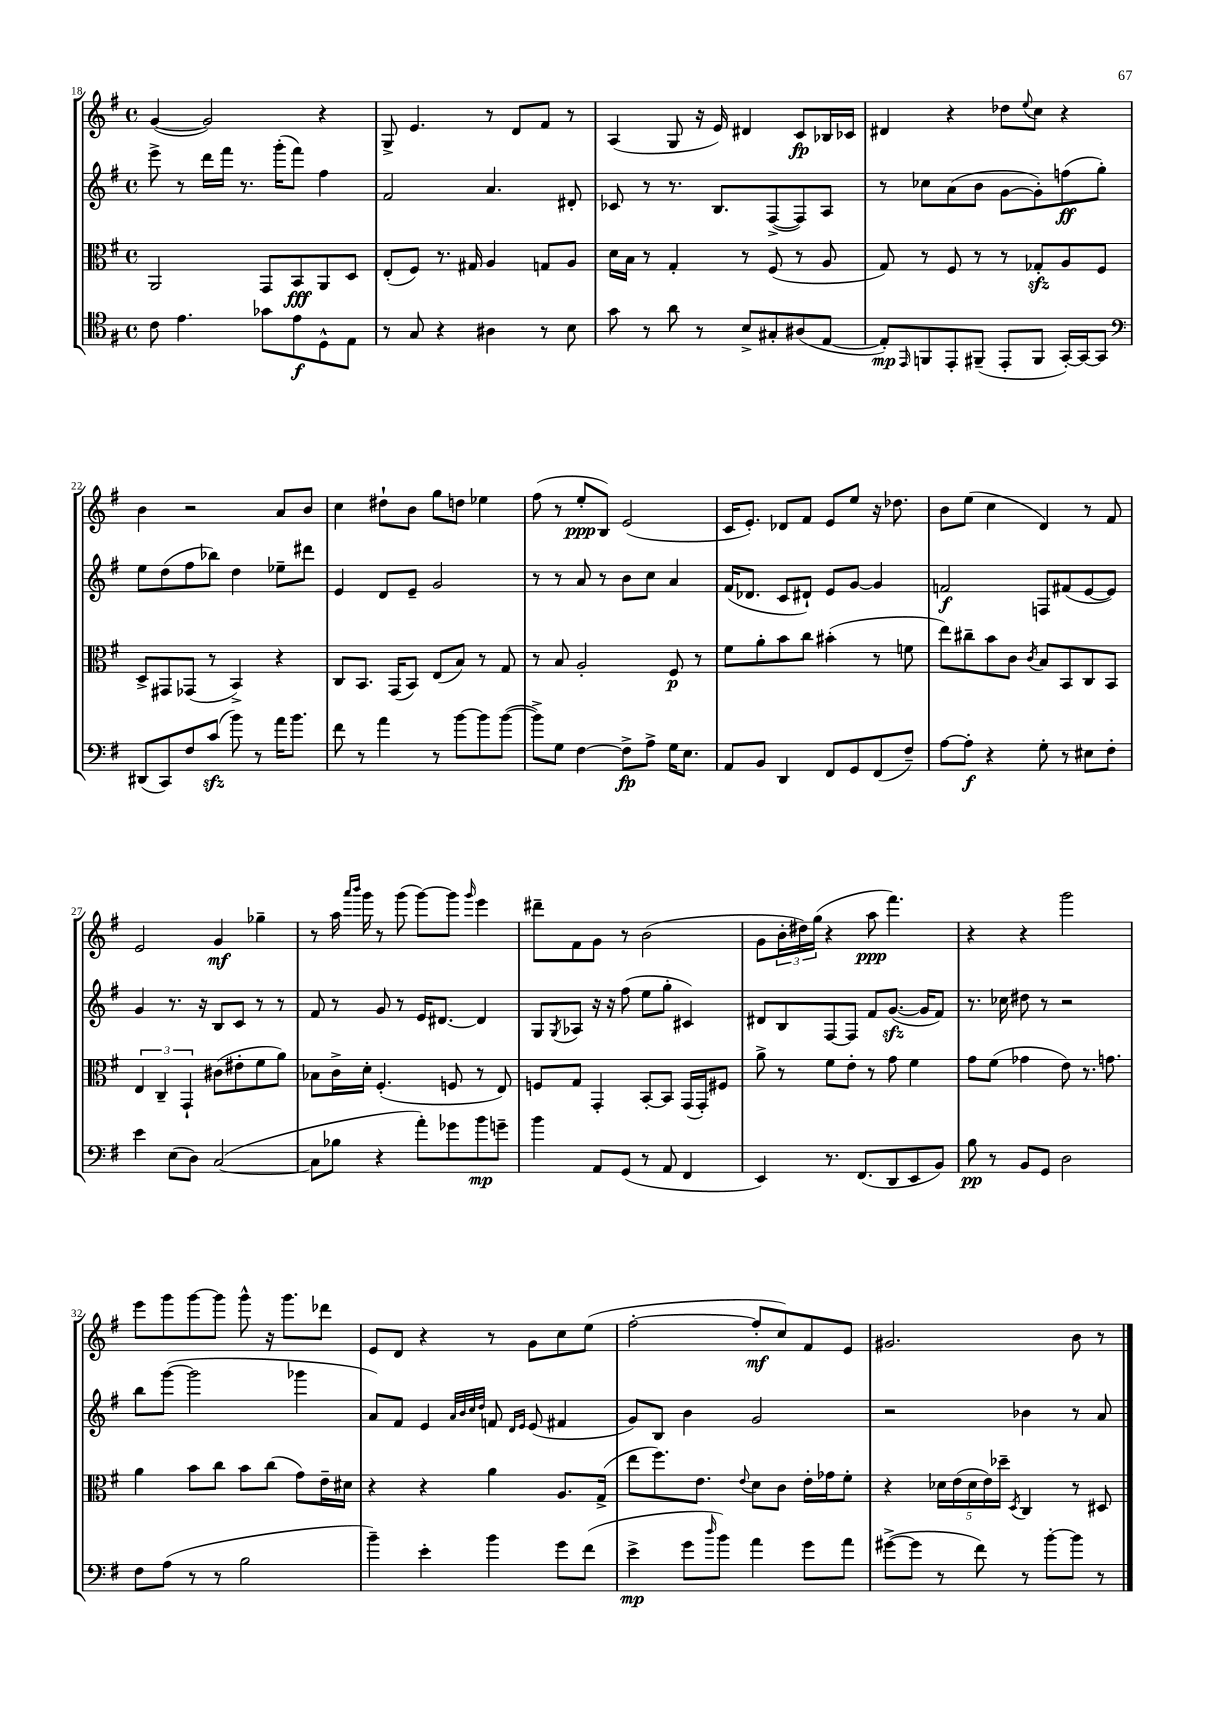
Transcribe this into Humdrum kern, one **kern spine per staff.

**kern	**dynam	**kern	**dynam	**kern	**dynam	**kern	**dynam
*part4	*part4	*part3	*part3	*part2	*part2	*part1	*part1
*staff4	*staff4	*staff3	*staff3	*staff2	*staff2	*staff1	*staff1
*clefC4	*	*clefC3	*	*clefG2	*	*clefG2	*
*k[f#]	*	*k[f#]	*	*k[f#]	*	*k[f#]	*
*M4/4	*	*M4/4	*	*M4/4	*	*M4/4	*
*met(c)	*	*met(c)	*	*met(c)	*	*met(c)	*
=18	=18	=18	=18	=18	=18	=18	=18
8c\	.	2AA/	.	8eee^\	.	([4g/	.
4.e\	.	.	.	8r	.	.	.
.	.	.	.	16ddd\LL	.	2g/])	.
.	.	.	.	16fff#\JJ	.	.	.
.	.	.	.	8.r	.	.	.
8g-X\L	.	8GG/L	.	.	.	.	.
.	.	.	.	(16ggg'\KL	.	.	.
8e\	f	8BB/	fff	8fff#\J)	.	.	.
8D^^\	.	8AA/	.	4ff#\	.	4r	.
8E\J	.	8D/J	.	.	.	.	.
=19	=19	=19	=19	=19	=19	=19	=19
8r	.	(8E'/L	.	2f#/	.	8G^/	.
8G/	.	8F#/J)	.	.	.	4.e/	.
4r	.	8.r	.	.	.	.	.
.	.	16G#X/	.	.	.	.	.
4A#X\	.	4A/	.	4.a/	.	8r	.
.	.	.	.	.	.	8d/L	.
8r	.	8Gn/L	.	.	.	8f#/J	.
8B\	.	8A/J	.	8d#X'/	.	8r	.
=20	=20	=20	=20	=20	=20	=20	=20
8g\	.	16d\LL	.	8c-X/	.	(4A/	.
.	.	16B\JJ	.	.	.	.	.
8r	.	8r	.	8r	.	.	.
8a\	.	4G'/	.	8.r	.	8G/	.
8r	.	.	.	.	.	16r	.
.	.	.	.	8.B/L	.	16e/)	.
8B^/L	.	8r	.	.	.	4d#X/	.
8G#X'/	.	(8F#/	.	([8F#^/	.	.	.
(8A#X/	.	8r	.	8F#/])	.	8c/L	fp
[8E/J	.	8A/	.	8A/J	.	16B-X/L	.
.	.	.	.	.	.	16c-X/JJ	.
=21	=21	=21	=21	=21	=21	=21	=21
8E'/L])	mp	8G/)	.	8r	.	4d#X/	.
16qqEE/	.	.	.	.	.	.	.
8FFn/	.	8r	.	8cc-X\L	.	.	.
8EE'/	.	8F#/	.	(8a\	.	4r	.
(8FF#X~/J	.	8r	.	8b\J	.	.	.
8EE'/L	.	8r	.	[8g\L	.	8dd-X\L	.
.	.	.	.	.	.	8qqee/	.
8FF#/J	.	8G-Xzz'/L	.	8g'\])	.	8cc\J	.
[16GG'/LL)	.	8A/	.	(8ffn\	ff	4r	.
16GG/J_	.	.	.	.	.	.	.
8GG/J]	.	8F#/J	.	8gg'\J)	.	.	.
!!LO:LB:g=z
=22	=22	=22	=22	=22	=22	=22	=22
*clefF4	*	*	*	*	*	*	*
(8DD#X/L	.	8D^/L	.	8ee\L	.	4b\	.
8CC/)	.	8GG#X/	.	(8dd\	.	.	.
8F#/	.	(8GG-X/J	.	8ff#\	.	2r	.
(8czz/J	.	8r	.	8bb-X\J)	.	.	.
8b\)	.	4BB^/)	.	4dd\	.	.	.
8r	.	.	.	.	.	.	.
16a\KL	.	4r	.	8ee-X~\L	.	8a/L	.
8.b\J	.	.	.	.	.	.	.
.	.	.	.	8ddd#X\J	.	8b/J	.
=23	=23	=23	=23	=23	=23	=23	=23
8f#\	.	8C/L	.	4e/	.	4cc\	.
8r	.	8.BB/J	.	.	.	.	.
4a\	.	.	.	8d/L	.	8dd#X`\L	.
.	.	(16GG/KL	.	.	.	.	.
.	.	8BB/J)	.	8e~/J	.	8b\J	.
8r	.	(8E/L	.	2g/	.	8gg\L	.
[8b\L	.	8B/J)	.	.	.	8ddn\J	.
8b\]	.	8r	.	.	.	4ee-X\	.
([8b\J	.	8G/	.	.	.	.	.
=24	=24	=24	=24	=24	=24	=24	=24
8b^\L])	.	8r	.	8r	.	(8ff#\	.
8G\J	.	8B/	.	8r	.	8r	.
[4F#\	.	2A'/	.	8a/	.	8ee'/L	ppp
.	.	.	.	8r	.	8B/J)	.
8F#^\L]	fp	.	.	8b\L	.	(2e/	.
8A^\J	.	.	.	8cc\J	.	.	.
16G\KL	.	8F#/	p	4a/	.	.	.
8.E\J	.	.	.	.	.	.	.
.	.	8r	.	.	.	.	.
=25	=25	=25	=25	=25	=25	=25	=25
8AA/L	.	8f#\L	.	(16f#/KL	.	16c/KL	.
.	.	.	.	8.d-X/J	.	8.e'/J)	.
8BB/J	.	8a'\	.	.	.	.	.
4DD/	.	8b\	.	8c/L	.	8d-X/L	.
.	.	8cc\J	.	8d#X`/J)	.	8f#/J	.
8FF#/L	.	(4b#X'\	.	8e/L	.	8e/L	.
8GG/	.	.	.	[8g/J	.	8ee/J	.
(8FF#/	.	8r	.	4g/]	.	16r	.
.	.	.	.	.	.	8.dd-X\	.
8F#~/J)	.	8fn\	.	.	.	.	.
=26	=26	=26	=26	=26	=26	=26	=26
[8A\L	.	8ee\L)	.	2fn/	f	8b\L	.
8A'\J]	f	8cc#X~\	.	.	.	(8ee\J	.
4r	.	8b\	.	.	.	4cc\	.
.	.	8c\J	.	.	.	.	.
.	.	8qc/	.	.	.	.	.
8G'\	.	8B/L	.	8Fn/L	.	4d/)	.
8r	.	8BB/	.	(8f#X/	.	.	.
8E#X\L	.	8C/	.	[8e/	.	8r	.
8F#'\J	.	8BB/J	.	8e/J])	.	8f#/	.
!!LO:LB:g=z
=27	=27	=27	=27	=27	=27	=27	=27
4e\	.	6E/	.	4g/	.	2e/	.
.	.	6C~/	.	.	.	.	.
(8E\L	.	.	.	8.r	.	.	.
.	.	6GG`/	.	.	.	.	.
8D\J)	.	.	.	.	.	.	.
.	.	.	.	16r	.	.	.
([2C/	.	(8c#X\L	.	8B/L	.	4g/	mf
.	.	8e#X'\	.	8c/J	.	.	.
.	.	8f#\	.	8r	.	4gg-X~\	.
.	.	8a\J)	.	8r	.	.	.
=28	=28	=28	=28	=28	=28	=28	=28
8C\L]	.	8B-X\L	.	8f#/	.	8r	.
8B-X\J	.	16c^\L	.	8r	.	16aa\	.
.	.	.	.	.	.	16qqaaa/LL	.
.	.	.	.	.	.	16qqbbb/JJ	.
.	.	16d'\JJ	.	.	.	16ggg\	.
4r	.	(4.F#'/	.	8g/	.	8r	.
.	.	.	.	8r	.	(8ggg\	.
8a'\L)	.	.	.	16e/KL	.	[8ggg\L)	.
.	.	.	.	[8.d#X/J	.	.	.
8g-X\	.	8Fn/	.	.	.	8ggg\J]	.
.	.	.	.	.	.	16qqggg/	.
8b\	mp	8r	.	4d#/]	.	4eee\	.
8gn~\J	.	8E/)	.	.	.	.	.
=29	=29	=29	=29	=29	=29	=29	=29
4b\	.	8Fn/L	.	8G/L	.	8ddd#X~\L	.
.	.	.	.	8qG/	.	.	.
.	.	8G/J	.	8A-X/J	.	8f#\	.
8AA/L	.	4GG'/	.	16r	.	8g\J	.
.	.	.	.	16r	.	.	.
(8GG/J	.	.	.	(8ff#\	.	8r	.
8r	.	[8BB'/L	.	8ee\L	.	(2b\	.
8AA/	.	8BB/J]	.	8gg'\J	.	.	.
4FF#/	.	(16GG/LL	.	4c#X/)	.	.	.
.	.	16GG'/J)	.	.	.	.	.
.	.	8F#X/J	.	.	.	.	.
=30	=30	=30	=30	=30	=30	=30	=30
4EE/)	.	8a^\	.	8d#X/L	.	8g\L	.
.	.	8r	.	8B/	.	24b'\L	.
.	.	.	.	.	.	24dd#X\)	.
.	.	.	.	.	.	(24gg\JJ	.
8.r	.	8f#\L	.	[8F#/	.	4r	.
.	.	8e'\J	.	8F#/J]	.	.	.
(8.FF#/L	.	.	.	.	.	.	.
.	.	8r	.	8f#/L	.	8aa\	ppp
8DD/	.	8g\	.	([8.gzz/J	.	4.fff#\)	.
8EE/	.	4f#\	.	.	.	.	.
.	.	.	.	16g/KL]	.	.	.
8BB/J)	.	.	.	8f#/J)	.	.	.
=31	=31	=31	=31	=31	=31	=31	=31
8B\	pp	8g\L	.	8.r	.	4r	.
8r	.	(8f#\J	.	.	.	.	.
.	.	.	.	16cc-X\	.	.	.
8BB/L	.	4g-X\	.	8dd#X\	.	4r	.
8GG/J	.	.	.	8r	.	.	.
2D\	.	8e\)	.	2r	.	2ggg\	.
.	.	8.r	.	.	.	.	.
.	.	8.gn\	.	.	.	.	.
!!LO:LB:g=z
=32	=32	=32	=32	=32	=32	=32	=32
8F#\L	.	4a\	.	8bb\L	.	8eee\L	.
(8A\J	.	.	.	([8ggg\J	.	8ggg\	.
8r	.	8b\L	.	2ggg\]	.	[8ggg\	.
8r	.	8cc\J	.	.	.	8ggg\J]	.
2B\	.	8b\L	.	.	.	8ggg^^\	.
.	.	(8cc\J	.	.	.	16r	.
.	.	.	.	.	.	8.ggg\L	.
.	.	8g\L)	.	4ggg-X\	.	.	.
.	.	16e~\L	.	.	.	8ddd-X\J	.
.	.	16d#X\JJ	.	.	.	.	.
=33	=33	=33	=33	=33	=33	=33	=33
4b~\)	.	4r	.	8a/L)	.	8e/L	.
.	.	.	.	8f#/J	.	8d/J	.
4e'\	.	4r	.	4e/	.	4r	.
.	.	.	.	32qqa/LLL	.	.	.
.	.	.	.	32qqb/	.	.	.
.	.	.	.	32qqcc/	.	.	.
.	.	.	.	32qqdd/JJJ	.	.	.
4b\	.	4a\	.	8fn/	.	8r	.
.	.	.	.	16qqd/LL	.	.	.
.	.	.	.	16qqe/JJ	.	.	.
.	.	.	.	(8e/	.	8g\L	.
8g\L	.	8.A/L	.	4f#X/	.	8cc\	.
(8f#\J	.	.	.	.	.	(8ee\J	.
.	.	(16G^/Jk	.	.	.	.	.
=34	=34	=34	=34	=34	=34	=34	=34
4e^\	mp	8ee\L	.	8g/L)	.	[2ff#'\	.
.	.	8.ff#\)	.	8B/J	.	.	.
8g\L	.	.	.	4b\	.	.	.
.	.	8.e\J	.	.	.	.	.
16qqdd/	.	.	.	.	.	.	.
8b\J)	.	.	.	.	.	.	.
.	.	8qqe/	.	.	.	.	.
4a\	.	8d\L	.	2g/	.	8ff#'/L]	mf
.	.	8c\J	.	.	.	8cc/)	.
8g\L	.	16e'\LL	.	.	.	8f#/	.
.	.	16g-X\J	.	.	.	.	.
8a\J	.	8f#'\J	.	.	.	8e/J	.
=35	=35	=35	=35	=35	=35	=35	=35
([8g#X^\L	.	4r	.	2r	.	2.g#X/	.
8g#\J]	.	.	.	.	.	.	.
8r	.	20d-X\LL	.	.	.	.	.
.	.	(20e\	.	.	.	.	.
.	.	20d-\	.	.	.	.	.
8f#\)	.	.	.	.	.	.	.
.	.	20e\)	.	.	.	.	.
.	.	20dd-X~\JJ	.	.	.	.	.
.	.	8qD/	.	.	.	.	.
8r	.	4C/	.	4b-X\	.	.	.
[8b'\L	.	.	.	.	.	.	.
8b\J]	.	8r	.	8r	.	8b\	.
8r	.	8D#X/	.	8a/	.	8r	.
==	==	==	==	==	==	==	==
*-	*-	*-	*-	*-	*-	*-	*-
